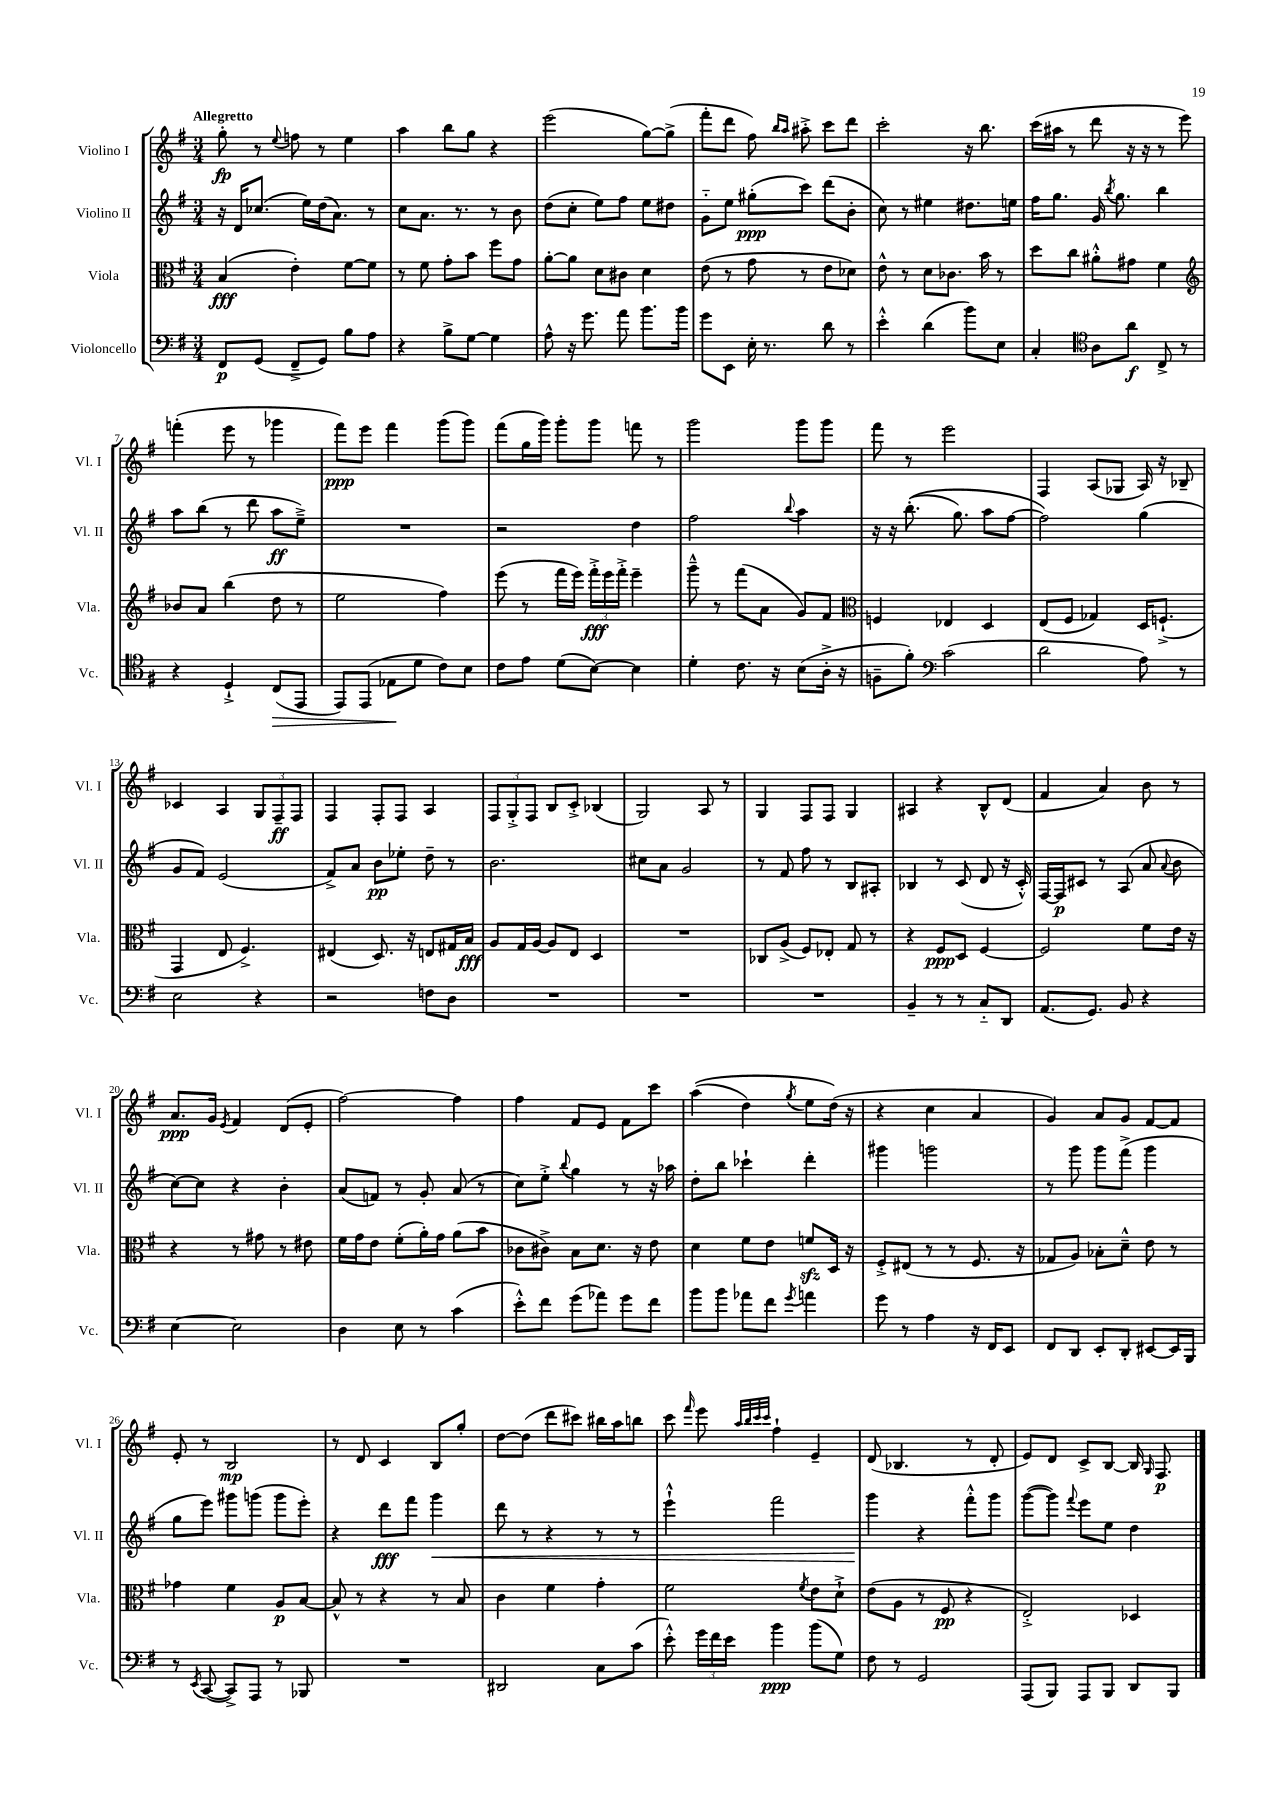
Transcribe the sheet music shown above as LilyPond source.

<<
\new StaffGroup <<
\new Staff = "s0" \with { instrumentName = "Violino I" shortInstrumentName = "Vl. I" } {
    \clef treble \key g \major \numericTimeSignature \time 3/4 \tempo "Allegretto"
    \autoBeamOff g''8-.\fp r8 \appoggiatura { e''8 } f''8 r8 e''4 |
    a''4 b''8[ g''8] r4 |
    e'''2( g''8[~) g''8]->( |
    fis'''8[-. d'''8] fis''8) \grace { b''16[ a''16] } ais''8-.-> c'''8[ d'''8] |
    c'''2-. r16 b''8. |
    c'''16[( ais''16] r8 d'''8 r16 r16 r8 e'''8) |
    f'''4-.( e'''8 r8 ges'''4 |
    fis'''8[\ppp) e'''8] fis'''4 g'''8[( g'''8]) |
    fis'''8[( g''16 g'''16]) g'''8[-. g'''8] f'''8 r8 |
    g'''2 g'''8[ g'''8] |
    fis'''8 r8 e'''2 |
    fis4 a8[( ges8] a16) r16 bes8-- |
    ces'4 a4 \tuplet 3/2 { g8[ fis8--\ff fis8] } |
    fis4 fis8[-. fis8] a4 |
    \tuplet 3/2 { fis8[ g8-.-> fis8] } b8[ c'8]-.-> bes4( |
    g2) a8 r8 |
    g4 fis8[ fis8] g4 |
    ais4 r4 b8[-^ d'8]( |
    fis'4 a'4) b'8 r8 |
    a'8.[\ppp g'16] \acciaccatura { e'8 } fis'4 d'8[( e'8]-. |
    fis''2~) fis''4 |
    fis''4 fis'8[ e'8] fis'8[ c'''8] |
    a''4(\( d''4) \acciaccatura { g''8 } e''8[ d''16](\) r16 |
    r4 c''4 a'4 |
    g'4) a'8[ g'8] fis'8[~ fis'8] |
    e'8-. r8 b2\mp |
    r8 d'8 c'4 b8[ g''8]-. |
    d''8[~ d''8]( d'''8[ cis'''8]) bis''16[ a''16 b''8] |
    c'''8 \grace { fis'''16 } e'''8 \grace { a''32[ b''32 c'''32 c'''32] } fis''4-! e'4-- |
    d'8( bes4. r8 d'8-. |
    e'8[) d'8] c'8[-> b8]~ b16 \grace { g16 } fis8.\p \bar "|." |
}
\new Staff = "s1" \with { instrumentName = "Violino II" shortInstrumentName = "Vl. II" } {
    \clef treble \key g \major \numericTimeSignature \time 3/4
    \autoBeamOff r16 d'16[ ces''8.]( e''16[) d''16( a'8.]) r8 |
    c''8[ a'8.] r8. r8 b'8 |
    d''8[( c''8]-. e''8[) fis''8] e''8[ dis''8] |
    g'8[-_ e''8] gis''8[-.\ppp( c'''8]) d'''8[( b'8]-. |
    c''8) r8 eis''4 dis''8.[ e''16] |
    fis''16[ g''8.] g'16 \acciaccatura { b''8 } g''8. b''4 |
    a''8[ b''8]( r8 d'''8 a''8[\ff e''8]--->) |
    R2. |
    r2 d''4 |
    fis''2 \appoggiatura { b''8 } a''4 |
    r16 r16 b''8.-.(\( g''8.) a''8[ fis''8]~ |
    fis''2\) g''4( |
    g'8[ fis'8]) e'2( |
    fis'8[->) a'8] b'8[\pp ees''8]-. d''8-- r8 |
    b'2. |
    cis''8[ a'8] g'2 |
    r8 fis'8 fis''8 r8 b8[ ais8]-. |
    bes4 r8 c'8( d'8 r16 c'16-.-^) |
    fis16[~ fis16\p cis'8] r8 a8( a'8 \appoggiatura { a'8 } b'8 |
    c''8[~) c''8] r4 b'4-. |
    a'8[( f'8]) r8 g'8-. a'8( r8 |
    c''8[) e''8]-.-> \appoggiatura { b''8 } g''4 r8 r16 aes''16 |
    d''8[-. b''8] ces'''4-! d'''4-. |
    gis'''4 g'''2 |
    r8 g'''8 g'''8[ fis'''8]->( g'''4 |
    g''8[ e'''8]) gis'''8[ g'''8]( g'''8[ e'''8]-.) |
    r4 d'''8[\fff fis'''8] g'''4\< |
    d'''8 r8 r4 r8 r8 |
    e'''4-!-^ fis'''2 |
    g'''4\! r4 fis'''8[-.-^ g'''8] |
    g'''8[~( g'''8]) \appoggiatura { fis'''8 } e'''8[ e''8] d''4 \bar "|." |
}
\new Staff = "s2" \with { instrumentName = "Viola" shortInstrumentName = "Vla." } {
    \clef alto \key g \major \numericTimeSignature \time 3/4
    \autoBeamOff b4\fff( e'4-.) fis'8[~ fis'8] |
    r8 fis'8 g'8[-. b'8] fis''8[ g'8] |
    a'8[~-. a'8] d'8[ cis'8] d'4 |
    e'8( r8 g'8 r8 e'8[ des'8]) |
    e'8-^ r8 d'8[ ces'8.] b'16 r8 |
    d''8[ c''8] ais'8[-.-^ gis'8] fis'4 |
    \clef treble bes'8[ a'8] b''4( d''8 r8 |
    e''2 fis''4) |
    e'''8( r8 fis'''16[ e'''16]) \tuplet 3/2 { fis'''16[-.->\fff e'''16 fis'''16]-.-> } e'''4-- |
    g'''8---^ r8 fis'''8[( a'8] g'8[) fis'8] |
    \clef alto f4 ees4 d4 |
    e8[( fis8] ges4) d16[ f8.]-!->( |
    g,4 e8 fis4.->) |
    eis4( d8.) r16 e8[ gis16 b16]\fff |
    a8[ g16 a16]~ a8[ e8] d4 |
    R2. |
    ces8[ a8]->( fis8[) ees8]-. g8 r8 |
    r4 fis8[\ppp d8] fis4~ |
    fis2 fis'8[ e'16] r16 |
    r4 r8 gis'8 r8 eis'8 |
    fis'16[ g'16 e'8] fis'8[-.( a'16-.) g'16] a'8[( b'8] |
    ces'8[ cis'8]->) b8[ d'8.] r16 e'8 |
    d'4 fis'8[ e'8] f'8[\sfz d16] r16 |
    fis8[-.-> eis8]( r8 r8 fis8. r16 |
    ges8[ a8]) bes8[-. d'8]---^ e'8 r8 |
    ges'4 fis'4 a8[\p b8]~ |
    b8-^ r8 r4 r8 b8 |
    c'4 fis'4 g'4-. |
    fis'2 \acciaccatura { fis'8 } e'8[ d'8]-!-> |
    e'8[( a8] r8 fis8\pp r4 |
    e2-.->) des4 \bar "|." |
}
\new Staff = "s3" \with { instrumentName = "Violoncello" shortInstrumentName = "Vc." } {
    \clef bass \key g \major \numericTimeSignature \time 3/4
    \autoBeamOff fis,8[\p g,8]( fis,8[---> g,8]) b8[ a8] |
    r4 b8[-> g8]~ g4 |
    a8-^ r16 g'8. a'8 b'8.[ b'16] |
    g'8[ e,8] e16-. r8. d'8 r8 |
    e'4-.-^ d'4( b'8[) e8] |
    c4-. \clef tenor a8[ a'8]\f c8-> r8 |
    r4 d4-!-> c8[\>( e,8] |
    e,8[) e,8]( ees8[\! d'8] c'8[) b8] |
    c'8[ e'8] d'8[( b8]~) b4 |
    d'4-. c'8. r16 b8[( a16]-.-> r16 |
    f8[-- fis'8]-.) \clef bass c'2( |
    d'2 a8) r8 |
    e2 r4 |
    r2 f8[ d8] |
    R2. |
    R2. |
    R2. |
    b,4-- r8 r8 c8[-_ d,8] |
    a,8.[( g,8.]) b,8 r4 |
    e4~ e2 |
    d4 e8 r8 c'4( |
    e'8[-.-^) fis'8] g'8[( aes'8]) g'8[ fis'8] |
    b'8[ b'8] aes'8[ fis'8] \acciaccatura { g'8 } a'4 |
    g'8 r8 a4 r16 fis,16[ e,8] |
    fis,8[ d,8] e,8[-. d,8]-. eis,8[~ eis,16 b,,16] |
    r8 \acciaccatura { e,8 } c,8~( c,8[->) a,,8] r8 bes,,8 |
    R2. |
    dis,2 c8[ c'8]( |
    e'8-.-^) \tuplet 3/2 { g'16[ fis'16 e'16] } b'4\ppp b'8[( g8]) |
    fis8 r8 g,2 |
    a,,8[( b,,8]) a,,8[ b,,8] d,8[ b,,8] \bar "|." |
}
>>
>>
